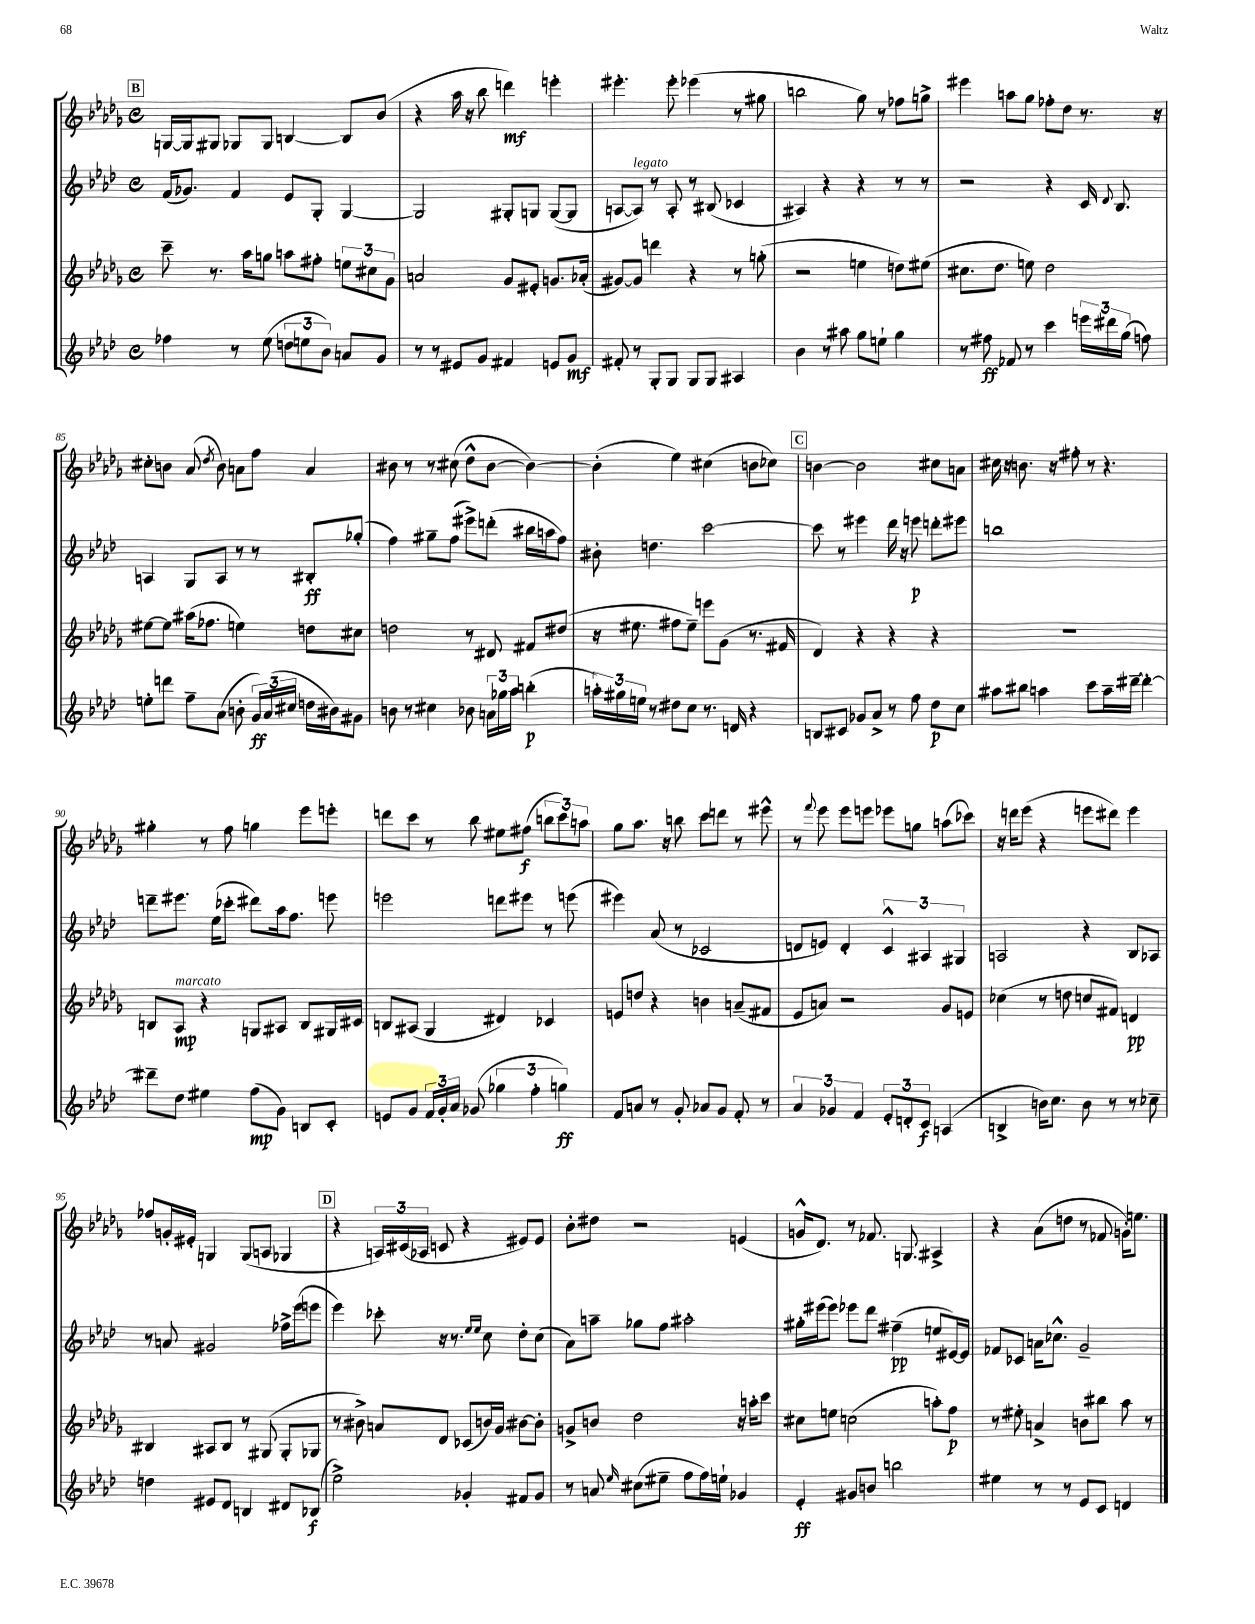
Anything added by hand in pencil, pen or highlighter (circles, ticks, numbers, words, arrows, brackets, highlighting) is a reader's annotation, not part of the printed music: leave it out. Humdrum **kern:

**kern	**kern	**kern	**kern
*staff4	*staff3	*staff2	*staff1
*clefG2	*clefG2	*clefG2	*clefG2
*k[b-e-a-d-]	*k[b-e-a-d-g-]	*k[b-e-a-d-]	*k[b-e-a-d-g-]
*M4/4	*M4/4	*M4/4	*M4/4
*met(c)	*met(c)	*met(c)	*met(c)
4ff-	8ccc~	(16f	[16G
.	.	8.g-)	16G]
.	8.r	.	8G#
8r	.	4f	8G-
.	16aa-	.	.
(8ee-	8gg	.	8G-
12dd	8aa	8e-	[4B
12ee	.	.	.
.	8ff#'	8G'	.
12b-)	.	.	.
8a	12ee	[4G	8B]
.	12cc#	.	.
8g	.	.	(8b-
.	12g-	.	.
=	=	=	=
8r	2a	2G]	4r
8r	.	.	.
8e#	.	.	16aa-
.	.	.	16r
8g	.	.	8bb-
4f#	8g-	8G#'	4ddd)
.	8e#'	8G	.
8e	8.g	([8G	4eee'
8g	.	8G]	.
.	(16a-'	.	.
=	=	=	=
8f#'	[8g#)	[8A	4.eee#'
8r	8g#]	8A])	.
8G'	4ddd	8r	.
8G	.	8A'	8eee#'
8G	4r	8r	(4eee-
8G	.	(8B#	.
4A#	8r	4c-	8r
.	(8gg'	.	8gg#
=	=	=	=
4b-	2r	4A#)	2bb
8r	.	4r	.
8aa#	.	.	.
8gg	4ee	4r	8gg-)
8ee`	.	.	8r
4gg	8dd)	8r	8ff-
.	(8ee#	8r	8gg^
=	=	=	=
8r	8.cc#	2r	4eee#
8ff#	.	.	.
.	8.dd-	.	.
8f-	.	.	8aa
8r	8ee)	.	8gg-
4ccc	2dd-	4r	8ff-'
.	.	.	8dd-
24eee	.	16c	8.r
24ddd#	.	.	.
.	.	8qqd-	.
.	.	8.B-	.
(24gg	.	.	.
8ff)	.	.	.
.	.	.	16r
=	=	=	=
8ee'	[8ee#	4A	8cc#'
8ddd	8ee#]	.	8b
8ff~	(16aa#	8G	(8a-
.	8.ff-	.	.
.	.	.	8qdd-
(8a-	.	8A	8b)
8b'	4ee)	8r	8a
24g)	.	8r	8ff
(24a-	.	.	.
24cc#	.	.	.
16dd	8dd	8B#'	4a
16b#)	.	.	.
8g#	8cc#	(8gg-'	.
=	=	=	=
8b	2dd	4ff)	8b#
8r	.	.	8r
4cc#	.	8gg#~	8r
.	.	(8ff	(8cc#
8b-	8r	8eee#^)	8dd-^^
24a	8d#	(8ddd'	[8b#
24gg-	.	.	.
24aa-	.	.	.
(4bb'	8f#	16bb#	4b#_)
.	.	16aa	.
.	(8dd#	8ff)	.
=	=	=	=
24aa')	16r	8b#'	(4b#']
24gg#	.	.	.
.	8.ee#	.	.
24ee	.	.	.
8r	.	4.dd	.
8dd#	8ff#	.	4ee-)
8cc	8ee#~)	.	.
8.r	8eee	[2ccc	(4cc#
.	(8g-	.	.
16d	.	.	.
4r	8.r	.	8b
.	.	.	8cc-)
.	16f#	.	.
=	=	=	=
8B	4d-)	8ccc]	[4b
8c#	.	8r	.
8g-	4r	4eee#	2b]
8a-^	.	.	.
8r	4r	16ddd-	.
.	.	16r	.
8ff	.	8eee	.
8dd-	4r	8ddd'	8cc#
8cc	.	8eee#	8a
=	=	=	=
8aa#	1r	1bb	16cc#
.	.	.	16r
8bb#	.	.	8.b
4aa	.	.	.
.	.	.	16r
.	.	.	8ff#'
8ccc	.	.	8r
16aa~	.	.	4.r
[16ddd#~	.	.	.
4ddd#'_	.	.	.
=	=	=	=
8ddd#~]	8B	8ddd~	4gg#'
8dd-	8A-	8.eee#	.
4ee#	4r	.	8r
.	.	(16ee-	.
.	.	8ccc-'	8ff
(8ff	8G	8ddd#)	4gg
8g)	8A#	16aa-	.
.	.	8.ff	.
8B	8B	.	8eee-
8c'	16G#	8eee	8eee'
.	16c#	.	.
=	=	=	=
8e	8B	2eee	8ddd
8g	(8A#	.	8ccc
24f	4G-	.	8r
24g'	.	.	.
24a-	.	.	.
(8g-	.	.	8bb-
6gg-	4d#)	8ddd	8ee#
.	.	8eee#	(8ff#
6ff'	.	.	.
.	4c-	8r	12bb
6gg)	.	.	12ccc)
.	.	(8eee	.
.	.	.	12aa
=	=	=	=
8f	8e	4eee#)	8gg-
8a	8dd	.	8.aa-
8r	4r	(8a-	.
.	.	.	16r
8g'	.	8r	8bb
8a-	4b	2c-	8ccc
8g	.	.	8ddd
8f'	(8a~	.	8r
8r	8f#	.	8eee#^^
=	=	=	=
6a-	8e-	8d	8r
.	.	.	8qqfff
.	8a)	8e)	8eee-
6g-	.	.	.
.	2r	4d'	8eee-
6f	.	.	.
.	.	.	8eee
12e-'	.	6c^^	8eee-
12d'	.	.	.
.	.	.	8gg
12c	.	6A#	.
(4A	8g-	.	(8aa
.	.	6G#	.
.	8e	.	8ccc-)
=	=	=	=
4B^	(4cc-	2A	16r
.	.	.	16ddd
.	.	.	(8eee-
16b)	8r	.	4r
8.cc	.	.	.
.	8dd	.	.
8b	8cc	4r	8eee
8r	8f#)	.	8ddd#)
8r	4d	8B-	4eee
8cc-~	.	8A-	.
=	=	=	=
4dd	4B#	8r	8ff-
.	.	8a	16g'
.	.	.	16e#'
8e#	8A#	2g#	4G
8d-	8B#	.	.
4B	8r	.	(8G
.	(8G#	.	8A
8d#	8G#'	16ff-^	4G-
.	.	(16eee-	.
(8B-	8G-	8eee	.
=	=	=	=
2ee-^)	8r	4eee-)	4r
.	8b#^)	.	.
.	8a	8ccc-'	24A)
.	.	.	(24c#
.	.	.	24A-
.	8d-	16r	8c
.	.	8.r	.
4g-'	(8c-	.	4r
.	.	16qqee-	.
.	.	16qqee-	.
.	16b)	8cc	.
.	16g-	.	.
8f#	[8b#	8dd-'	8e#)
8g-	8b#']	(8cc	8e#
=	=	=	=
8r	8g^	8a-)	8b-'
8a	8b	8aa~	8dd#
16qqee-	.	.	.
(8cc#	2dd-	8gg-	2r
8ee#~	.	8ff	.
8ff	.	2aa#'	.
16ff)	.	.	.
16ee`	.	.	.
4g-	16r	.	(4e
.	16aa'	.	.
.	8ccc	.	.
=	=	=	=
4e-'	8cc#	16gg#'	16g^^
.	.	(16eee#	8.d-)
.	8ee	8eee#)	.
8g#	(2cc	8eee-	8r
8b	.	8ddd-	8.f-
2bb	.	(4ff#~	.
.	.	.	8.G
.	8aa')	8ee	4A#^
.	8ff	[16e#)	.
.	.	16e#]	.
=	=	=	=
4ee#	8r	8f-	4r
.	8ee#'	8c-	.
8r	4a^	16a	(8a-
.	.	8.cc-^^	.
8r	.	.	8dd
8e-	8b	2g~	8r
8c	8bb#	.	8f-
4d	8aa-	.	16g')
.	.	.	8.ee
.	8r	.	.
==	==	==	==
*-	*-	*-	*-
